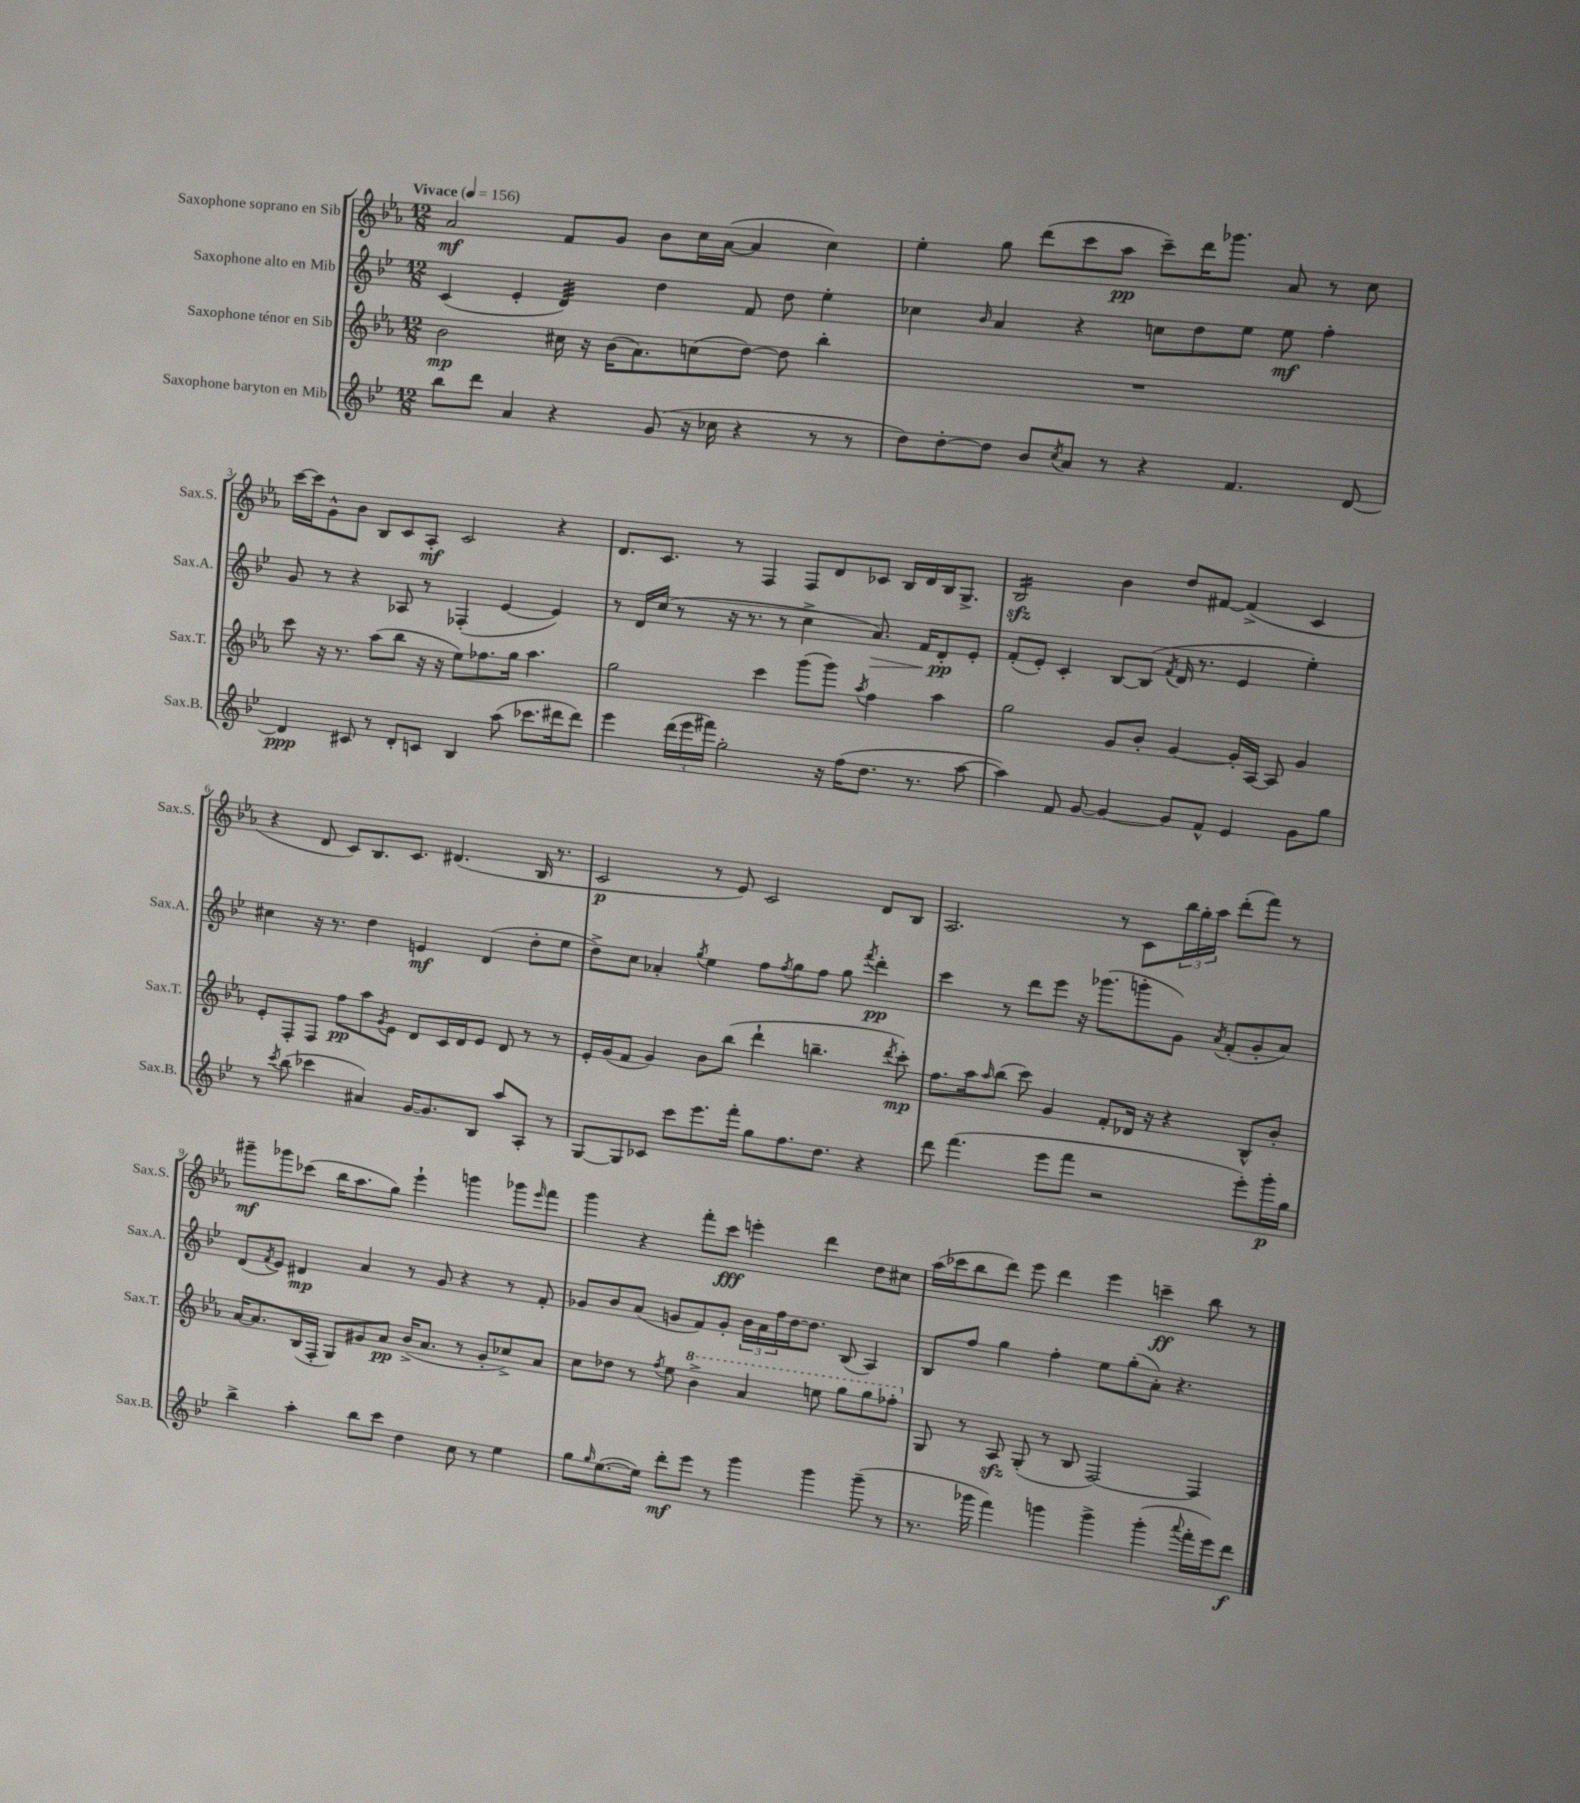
<<
\new StaffGroup <<
\new Staff = "s0" \with { instrumentName = "Saxophone soprano en Sib" shortInstrumentName = "Sax.S." } {
    \clef treble \key ees \major \numericTimeSignature \time 12/8 \tempo "Vivace" 4 = 156
    aes'2\mf f'8 g'8 bes'8 c''16 aes'16~( aes'4 c''4) |
    ees''4-. g''8 d'''8( c'''8 aes''8\pp c'''8--) d'''16 ges'''8. aes'8 r8 c''8 |
    c'''16~ c'''16 g'8-^ bes'8 bes8 c'8 aes8-.\mf c'2 r4 |
    d'8. c'8. r8 f4 f8 d'8 ces'8 bes16 d'16 bes16 g8.-> |
    bes2:16\sfz bes'4 d''8 fis'8~ fis'4->( c'4 |
    r4 d'8 c'8) bes8. c'8. dis'4.( bes16 r8. |
    c'2\p r8 ees'8) c'2 d'8 bes8 |
    aes2. r8 c'8 \tuplet 3/2 { bes''16 g''16-. aes''16 } d'''8-.( f'''8) r8 |
    gis'''8--\mf ges'''8 ces'''8( bes''16 aes''8. g''8) ees'''4-! g'''4 ges'''8 \grace { ees'''16 } f'''8 |
    g'''4 r4 f'''8-. c'''8\fff e'''4-. d'''4 d''8 cis''8 |
    aes''16( ces'''16 bes''8 d'''8) ees'''8 d'''4 ees'''4 c'''4--\ff bes''8 r8 \bar "|." |
}
\new Staff = "s1" \with { instrumentName = "Saxophone alto en Mib" shortInstrumentName = "Sax.A." } {
    \clef treble \key bes \major \numericTimeSignature \time 12/8
    c'4( ees'4-. d'4:32) d''4 f'8 d''8 ees''4-. |
    ces''4 \grace { bes'16 } a'4 r4 c''8 d''8 ees''8 ees''8\mf f''4-. |
    g'8 r8 r4 aes8 r8 fes4-.( ees'4~ ees'4) |
    r8 d'16 c''16( r8 r16 r8. r8 c''4-> a'8.\>) f'16 d'8-.\pp\! ees'8-. |
    f'8-.( ees'8-.) c'4-. bes8~ bes8( \acciaccatura { f'8 } d'16 r8. ees'4 ees''4-.) |
    cis''4 r16 r8. d''4 e'4\mf d'4( d''8-. ees''8 |
    d''8->) c''8 aes'4-. \acciaccatura { g''8 } ees''4 f''8 \acciaccatura { f''8 } g''8 f''8 g''8 \acciaccatura { f'''8 } d'''4-.\pp |
    c'''4 r8 d'''8 ees'''8 r16 ges'''8.( g'''8-. g'8) \acciaccatura { a'8 } f'8-.( g'8-. a'8) |
    d'8( \acciaccatura { f'8 } ees'8) dis'4\mp a'4 r8 g'8 r4 r8 f'8-. |
    ges'8 bes'8 a'8( g'8 f'8) g'8-. \tuplet 3/2 { bes'16 a'16 f''16 } d''16~ d''8. bes8( a4) |
    bes8 f''8 g''4 f''4-. ees''8 g''8-.( a'8-.) r4. \bar "|." |
}
\new Staff = "s2" \with { instrumentName = "Saxophone ténor en Sib" shortInstrumentName = "Sax.T." } {
    \clef treble \key ees \major \numericTimeSignature \time 12/8
    bes'2\mp cis''16 r16 bes'16( aes'8.) c''8( d''8~) d''8 bes''4-. |
    R1. |
    c'''8 r16 r8. aes''8( bes''8 r16 r16 ees''8) fes''8. g''16 aes''4. |
    g''2 c'''4 g'''8( g'''8) \acciaccatura { aes''8 } f''4 aes''4 |
    g''2 g'8 bes'8-. g'4~ g'16-. aes16~ aes8 g'4 |
    ees'8-. f8-. f8 f''8\pp aes''8 \acciaccatura { g'8 } ees'8 d'8 c'16 d'16 ees'8 d'8 r8 r8 |
    ees'16-. g'16( f'8 g'4) bes'8 bes''8( d'''4-! b''4.-- \acciaccatura { d'''8 } c'''8-.\mp) |
    f''8. aes''16 \grace { aes''16 } bes''8( c'''8) g'4 f'8-. des'16 r16 r4 bes8-^ bes'8-. |
    aes'16~ aes'8. bes16( f16-. g8) gis'8 aes'8\pp bes'16->( aes'8. r8 gis'8-. ces''8->) aes'8 |
    c''8 des''8 r8 \acciaccatura { f''8 } ees''8 \ottava #1 bes''4-> aes''4 e'''8 g'''8 g'''8 fes'''8-. \ottava #0 |
    g8 r8 aes8\sfz g8-.( r8 bes8 f2~) f4 \bar "|." |
}
\new Staff = "s3" \with { instrumentName = "Saxophone baryton en Mib" shortInstrumentName = "Sax.B." } {
    \clef treble \key bes \major \numericTimeSignature \time 12/8
    bes''8 d'''8 a'4 r4 g'8( r16 ces''16 r4 r8 r8 |
    d''8) d''8~-. d''8 bes'8 \acciaccatura { c''8 } a'8 r8 r4 f'4. d'8~ |
    d'4\ppp cis'8 r8 d'8-. c'8 bes4 a''8( ces'''8. dis'''16 dis'''8) |
    ees'''4 \tuplet 3/2 { d'''16( ees'''16 fis'''16) } g''2-. r16 f''16( d''8. r8. a''8~ |
    a''4) f'8 g'8~ g'4~ g'8 f'8-^ ees'4 g'8 g''8 |
    r8 \acciaccatura { c'''8 } bes''8( ces'''4 ais'4) g'16~ g'8. bes8 a''8 a8-. r8 |
    g8~ g8 ces'8 c'''8 ees'''8. f'''16-. g''8 f''8. d''8. r4 |
    d'''8 f'''4.( ees'''8 f'''8 r2 ees'''8-.) g'''16-.\p g''16 |
    bes''4-> a''4-. bes''8 c'''8 d''4 c''8 r8 ees''4 |
    g''8 \grace { g''16 } ees''8.~( ees''16) d'''8-.\mf ees'''8 r8 g'''4 g'''4 g'''8--( r8 |
    r8. ges'''16 f'''4) g'''4 g'''4-> g'''4-.( \appoggiatura { a'''8 } f'''16-. ees'''16) d'''8\f \bar "|." |
}
>>
>>
